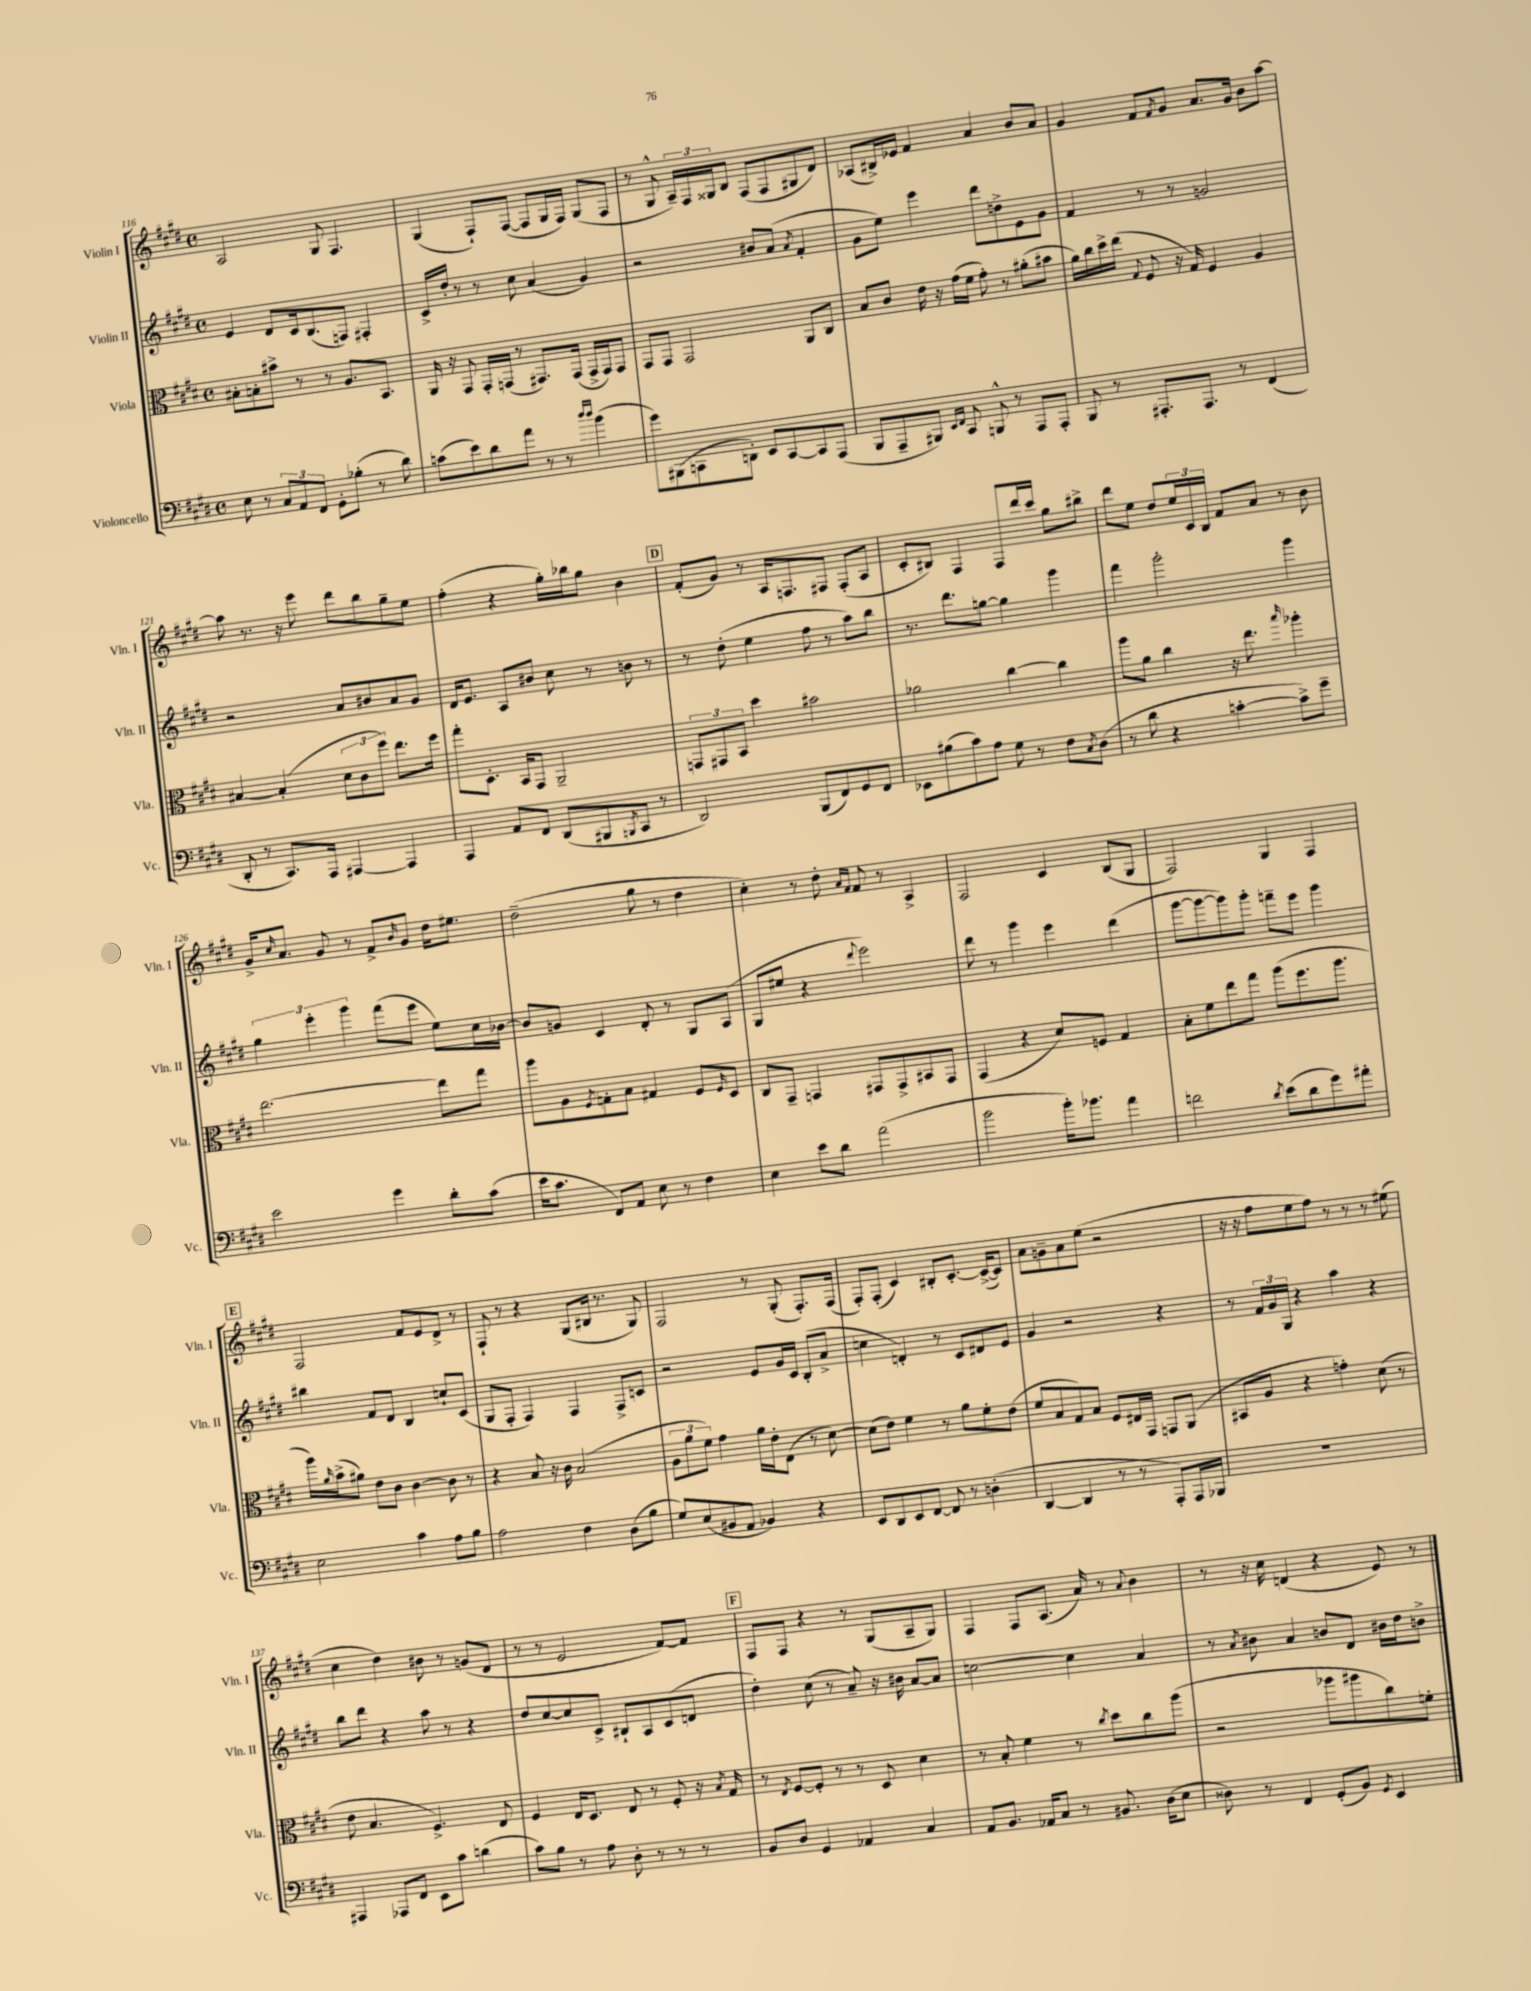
<<
\new StaffGroup <<
\new Staff = "s0" \with { instrumentName = "Violin I" shortInstrumentName = "Vln. I" } {
    \clef treble \key e \major \defaultTimeSignature \time 4/4
    a2 gis8 fis4. |
    gis4( fis8-!) fis8~( fis8 gis16 fis16) gis8( fis8 |
    r8 gis8-^ \tuplet 3/2 { a16--) fis16 gisis16 } b8 fis8( fis8 gis8 dis'8) |
    aes8( bis16->) ees'16 fis'4 a'4 b'8 a'8 |
    gis'4 fis'8 \acciaccatura { fis'8 } gis'8 a'8. gis'16 b'8 a''8~ |
    a''8 r8. r16 e'''8 dis'''8 b''8 gis''8-- e''8 |
    fis''4-.( r4 gis''16-.) bes''16 gis''8 b'4 |
    \mark \markup { \box "D" } fis'8-.( gis'8) r8 a16 f8. fis8 fis8-.( a8 |
    cis'8-. bis8) fis4 fis8 dis'''16 cis'''16 gis''8 bis''8-> |
    dis'''8 e''8 dis''8 \tuplet 3/2 { e''16 cis'16 b16 } fis'8 a'8 r8 b'8 |
    gis'16-> \grace { cis''16 } a'8. gis'8 r8 fis'8-> \grace { b'16 } gis'8 dis''16 eis''8. |
    dis''2--( gis''8 r8 dis''4 |
    cis''4-.) r8 dis''8-. \grace { a'16 fis'16 } fis'8 r8 a4-> |
    fis2 cis'4 b8( gis8 |
    fis2) gis4 fis4 |
    \mark \markup { \box "E" } fis2 fis'8 e'8 dis'8-> r8 |
    fis8-! r8 r4 gis8( bis16 r8. gis8) |
    fis2 r8 gis8-.( fis8.-.) fis16( |
    fis8-.) fis8-.( cis'4) bis8-. cis'8.~-. cis'16~->( cis'8) |
    a'8 g'8-- a'8 e''8( r2 |
    r16 r16 fis''8 e''8 fis''8) r8 r8 r8 eis''8( |
    cis''4 dis''4) bis'8 r8 g'8( dis'8 |
    r8 r8 e'2 fis'8~) fis'8 |
    \mark \markup { \box "F" } fis8 fis8 r4 r8 gis8( a8-- gis8) |
    fis4 fis8 a8.( a'16) r8 \appoggiatura { a'8 } b'4 |
    r8 r16 cis''16 d'4( r4 e'8) r8 \bar "|." |
}
\new Staff = "s1" \with { instrumentName = "Violin II" shortInstrumentName = "Vln. II" } {
    \clef treble \key e \major \defaultTimeSignature \time 4/4
    e'4 dis'8 cis'16 b8.( f8) fis4-. |
    cis'16-> dis''16-. r8 r8 cis''8 a'4( gis'4) |
    r2 bis'8 a'8( \acciaccatura { a'8 } fis'4-. |
    gis'8 e''8) e'''4 dis'''8 d''8-> e'8 gis'8 |
    fis'4 r8 r8 g'2 |
    r2 a'8 bis'8 a'8 gis'8 |
    dis'16 e'8. a8 bis'8 cis''8 r8 b'8 r8 |
    \mark \markup { \box "D" } r8 dis''8-.( e''4 fis''8 r8 a''8) b''8 |
    r8. dis'''8. g''8~ g''4 gis'''4 |
    fis'''4 gis'''2-. gis'''4 |
    \tuplet 3/2 { gis''4 e'''4-. gis'''4 } fis'''8( e'''8 e''8) cis''16 bes'16~ |
    bes'8 g'8 cis'4 dis'8-. r8 gis8 a8( |
    gis8 eis''8 r4 \appoggiatura { dis'''8 } e'''2) |
    dis'''8 r8 gis'''4 e'''4 dis'''4( |
    gis'''8~ gis'''8~ gis'''8) gis'''8-. f'''8-- e'''8 gis'''4 |
    \mark \markup { \box "E" } bis''4 fis'8 dis'8 b4 c''8-! cis'8( |
    gis8 fis8-. fis4) fis4 fis8-> c'8 |
    r2 e'8 gis'16 cis'16 b8-.( a'8-> |
    c''4 d'4-.) r8 cis'8 dis'8 e'8 |
    gis'4 r2 r4 |
    r8 \tuplet 3/2 { fis'16 gis'16 gis16 } r4 a''4 r4 |
    b''8 dis'''8 r4 a''8 r8 r4 |
    dis''8 cis''8~ cis''8 cis'8-> bis8-! a8 cis'8( d'8 |
    \mark \markup { \box "F" } dis''4-.) cis''8( r8 a'8--) r16 bis'16 a'8~ a'8 |
    c''2~ c''4 a'4 |
    r8 \acciaccatura { a'8 } bis'8 a'4 b'8 dis'8 bis'16 dis''16 b'8-> \bar "|." |
}
\new Staff = "s2" \with { instrumentName = "Viola" shortInstrumentName = "Vla." } {
    \clef alto \key e \major \defaultTimeSignature \time 4/4
    bis8-. b8-. bis'8-> r8 r8 a8. b,8. |
    a,16 r16 gis,8 gis,16-. g,16( r8 gis,8.) gis,16( gis,16-> gis,16) gis,8 |
    gis,8 gis,8 gis,2 a,8 cis8 |
    b8 cis'8 e'16 r16 gis'16( fis'16 gis'8-.) r8 ais'8-.( bis'8 |
    a'16) cis''16 dis''16-> e''16( \appoggiatura { gis8 } fis8 r16 gis16) fis4 a4 |
    bis4~ bis4-.( \tuplet 3/2 { dis'8 cis'8 fis''8) } e''8. fis''16 |
    gis''8-. dis8.-. b,16 gis,8 a,2-- |
    \mark \markup { \box "D" } \tuplet 3/2 { g,8 gis,8 b,8 } dis''4 bis'2 |
    aes'2 cis''4~ cis''4 |
    a''8 a'8 cis''4 r16 e''8. \grace { b''16 } aes''4-. |
    e''2.~ e''8 gis''8 |
    a''8 a8 \acciaccatura { fis8 } g8-. b8 gis4 fis8 \grace { fis16 } dis8 |
    cis8 gis,8-- g,4 gis,8 gis,8-> bis,8 gis,8 |
    gis,4( r4 dis'8) f8 gis4 |
    b8-. fis'8 e''8 gis''8 a''8( fis''8. a''8. |
    \mark \markup { \box "E" } a''16) \grace { a'16 } b'16->( ais'8) e'8 cis'8 cis'4~ cis'8 r8 |
    r4 b8 r16 cis'16 b2( |
    \tuplet 3/2 { a8 a'8 fis'8) } gis'4 a'16 e'16-. e8( r8 dis'8~) |
    dis'8( e'8) fis'4 r8 a'8 fis'8-. e'8( |
    fis'8 b8 gis8) b8 fis8 eis16 gis,16 g,8 a,8( |
    bis,8 a8 r4 g'4-.) dis'8( r8 |
    e'8 b4. fis4.->) e8 |
    fis4 e16 dis8. e8 r8 fis8-. r16 \acciaccatura { b8 } gis16 |
    \mark \markup { \box "F" } r8 \acciaccatura { e8 } fis8~ fis8-. r8 r8 dis8 dis'4 |
    r8 b8-. fis'4 r8 \acciaccatura { cis''8 } dis''8 cis''8 a''8( |
    r2 aes''8 ais''8 cis''8) f'8-. \bar "|." |
}
\new Staff = "s3" \with { instrumentName = "Violoncello" shortInstrumentName = "Vc." } {
    \clef bass \key e \major \defaultTimeSignature \time 4/4
    e8 r8 \tuplet 3/2 { cis8 a,8 fis,8 } gis,8-. bes8-.( r8 dis'8) |
    c'8( e'8) dis'8 a'8 r8 r8 \grace { dis''16 dis''16 } b'4( |
    gis'8) bis,,8( c,8 d,8-.) e,8 c,8~ c,8 a,,8( |
    b,,8 a,,8-- bis,,8) \grace { e,16 fis,16 } cis,8 b,,8-^ r8 a,,8 a,,8-. |
    b,,8 r8 ais,,8.-. ais,,8. r8 fis,4( |
    dis,8-. r8 cis,8.) a,,16 ais,,4~ ais,,4 |
    a,,4 a,8 fis,8 dis,8( bis,,8 \acciaccatura { b,,8 } cis,8 r8 |
    \mark \markup { \box "D" } dis,2) b,,8( fis,8) gis,8 fis,8 |
    ees,8 bis8( cis'8) a8 gis8 r8 fis8 \acciaccatura { cis8 } dis8( |
    r8 dis'8 r4 c'4~-. c'8->) gis'8-- |
    e'2 gis'4 dis'8-. cis'8( |
    e'16 cis'8. fis,8) a,8 e8 r8 fis4 |
    e4 e'8 dis'8 a'2( |
    b'2 b'16-.) bes'8. a'4 |
    f'2 \acciaccatura { dis'8 } e'8( dis'8 gis'8) ais'8-. |
    \mark \markup { \box "E" } e2 cis'4 a8 b8 |
    a2 fis4 dis8( b8 |
    gis8) e8( bis,8 a,8 bes,4) r4 |
    e,8 dis,8 e,8 fis,8~ fis,8 r8 d4-.( |
    dis,4~ dis,4 r8 r8 a,,8-.) a,,16 bes,,16 |
    R1 |
    ais,,4 aes,,8 fis,8 e,8 cis'8 d'4( |
    cis'8) b8 r8 a8 dis8-. r8 r8 r8 |
    \mark \markup { \box "F" } b,8 dis8 gis,4 aes,4 cis4 |
    a,8 b,8. aes,16 cis8 r8 bis,8. dis16( e8 |
    disis8) r8 fis,4 gis,8-.( b,8) \acciaccatura { gis,8 } e,4 \bar "|." |
}
>>
>>
\layout { \context { \Score currentBarNumber = #116 } }
